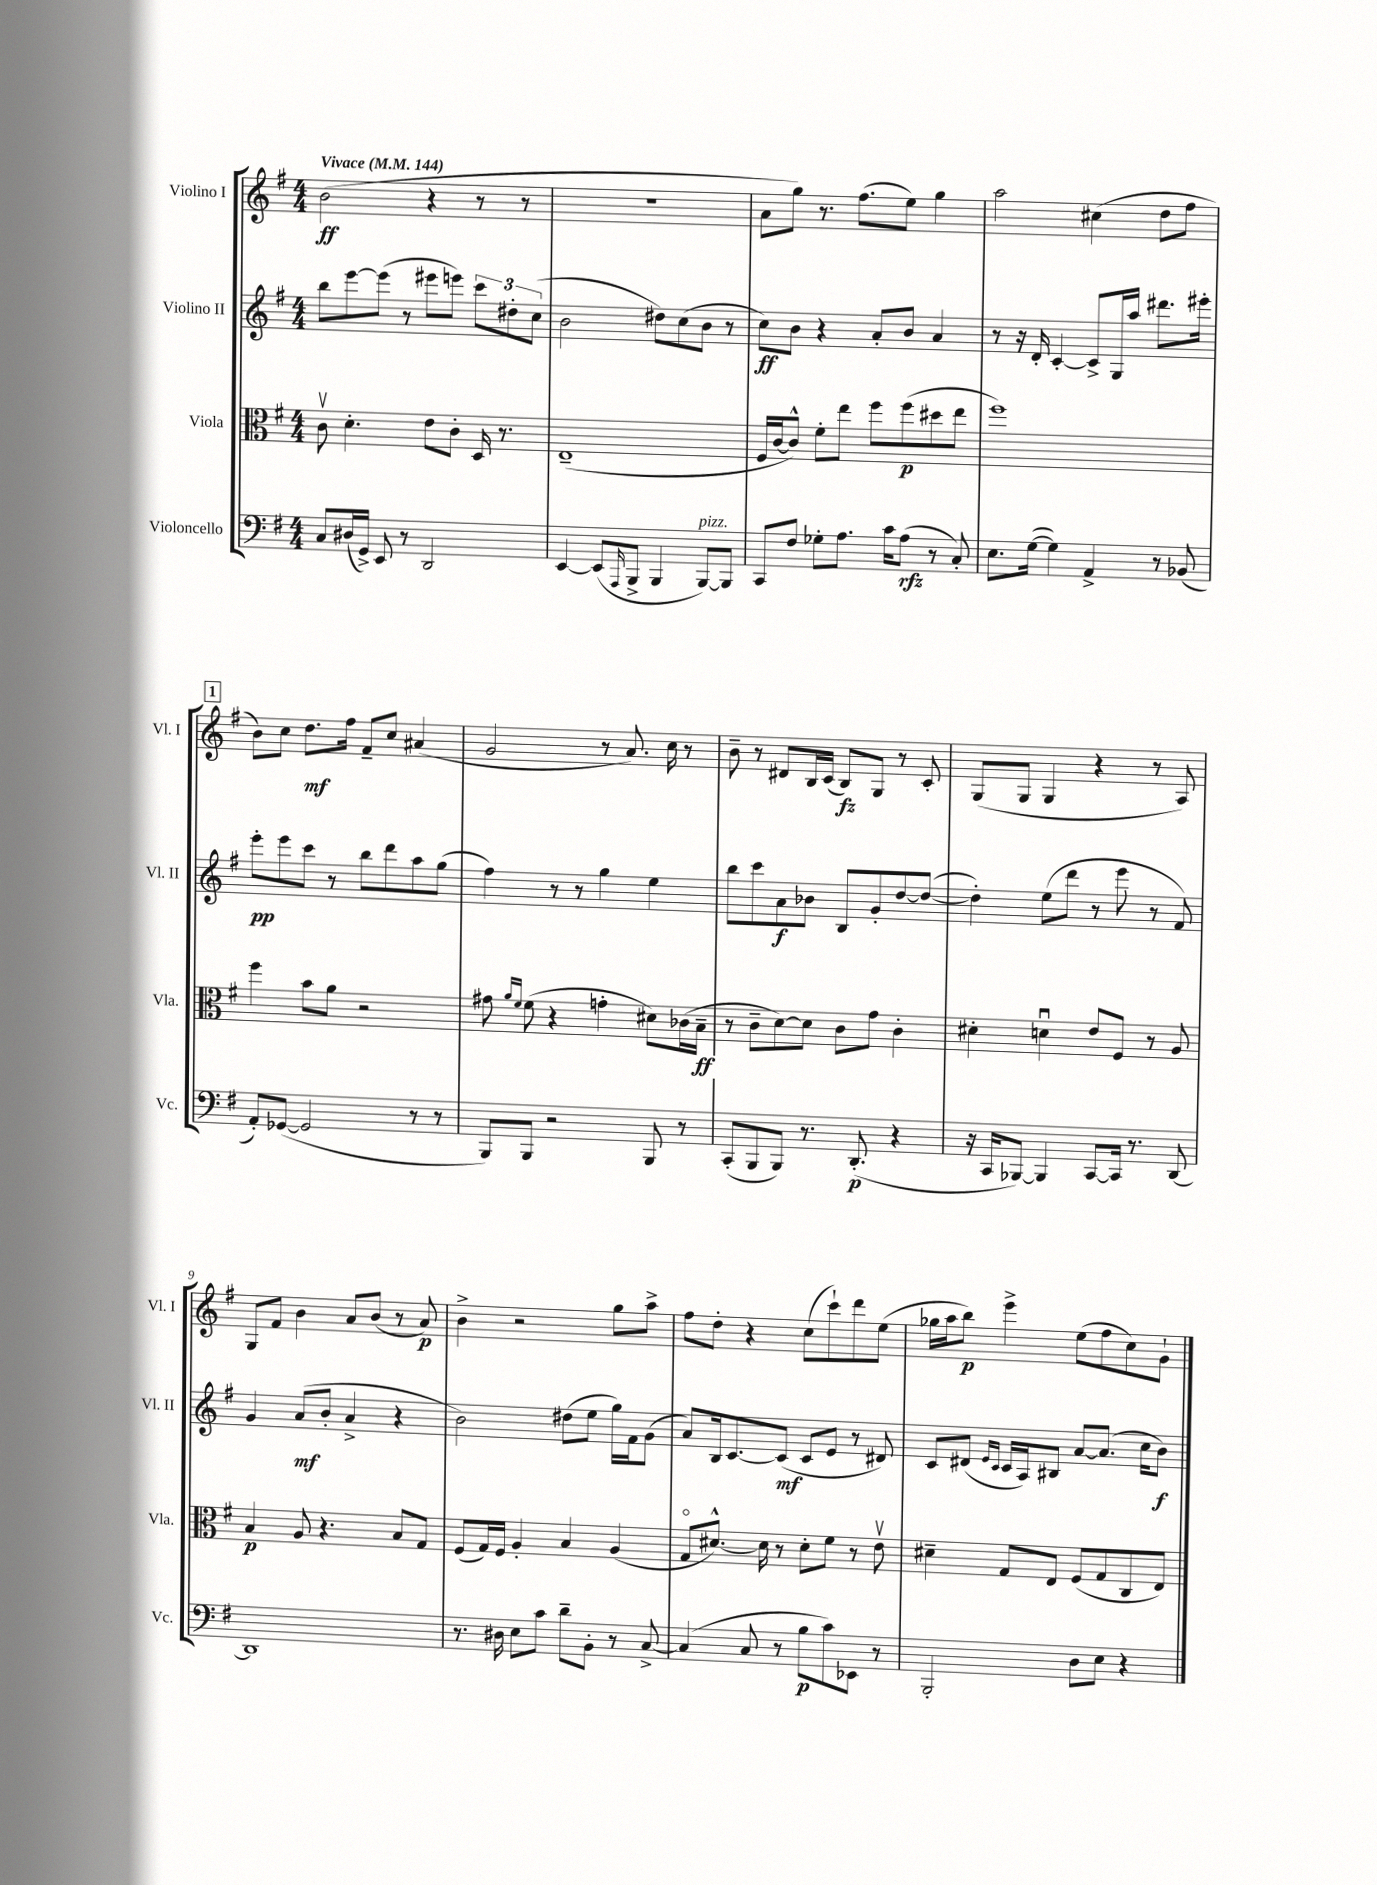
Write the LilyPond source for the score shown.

<<
\new StaffGroup <<
\new Staff = "s0" \with { instrumentName = "Violino I" shortInstrumentName = "Vl. I" } {
    \clef treble \key g \major \numericTimeSignature \time 4/4 \tempo "Vivace" 4 = 144
    b'2\ff( r4 r8 r8 |
    R1 |
    a'8 g''8) r8. fis''8.( e''8) g''4 |
    a''2 cis''4( d''8 fis''8 |
    \mark \markup { \box "1" } b'8) c''8 d''8.\mf fis''16 fis'8-- c''8 ais'4( |
    g'2 r8 a'8.) c''16 r8 |
    b'8-- r8 dis'8 b16 c'16( b8\fz) g8 r8 c'8-. |
    g8( g8 g4 r4 r8 a8) |
    g8 fis'8 b'4 a'8 b'8( r8 a'8\p) |
    b'4-> r2 g''8 a''8-> |
    fis''8 d''8-. r4 c''8( c'''8-!) d'''8 e''8( |
    ges''16 a''16 b''8\p) e'''4-> e''8( fis''8 c''8) g'8-! \bar "|." |
}
\new Staff = "s1" \with { instrumentName = "Violino II" shortInstrumentName = "Vl. II" } {
    \clef treble \key g \major \numericTimeSignature \time 4/4
    b''8 e'''8~ e'''8( r8 eis'''8 e'''8) \tuplet 3/2 { c'''8 dis''8-. c''8( } |
    b'2 dis''8) c''8( b'8 r8 |
    c''8\ff) b'8 r4 a'8-. b'8 a'4 |
    r8 r16 d'16-. c'4~-. c'8-> g16 a''16 dis'''8. eis'''16-. |
    \mark \markup { \box "1" } e'''8-.\pp e'''8 c'''8 r8 b''8 d'''8 a''8 g''8( |
    fis''4) r8 r8 g''4 e''4 |
    b''8 c'''8 a'8\f bes'8 b8 g'8-. d''8~ d''8~( |
    d''4-.) e''8( d'''8 r8 e'''8 r8 fis'8) |
    g'4 a'8\mf( b'8-. a'4-> r4 |
    b'2) dis''8( e''8 g''16) fis'16 g'8( |
    a'8) b16 c'8.~ c'8\mf( c'8 e'8 r8 dis'8) |
    c'8 dis'8( \grace { e'16 c'16 } c'16 a16) bis8 a'8~ a'8.( c''16 b'8\f) \bar "|." |
}
\new Staff = "s2" \with { instrumentName = "Viola" shortInstrumentName = "Vla." } {
    \clef alto \key g \major \numericTimeSignature \time 4/4
    c'8\upbow d'4.-. e'8 c'8-. d16 r8. |
    e1--( |
    fis16 c'16~ c'8-^) fis'8-. e''8 fis''8 fis''8\p( dis''8 e''8 |
    fis''1) |
    \mark \markup { \box "1" } fis''4 b'8 a'8 r2 |
    gis'8 \grace { a'16 fis'16 } fis'8( r4 g'4-. dis'8) ces'16( b16--\ff |
    r8 c'8-- d'8~) d'8 c'8 g'8 c'4-. |
    dis'4-. d'4\downbow e'8 fis8 r8 a8 |
    b4\p a8 r4. b8 g8 |
    fis8( g16) fis16 a4-. b4 a4( |
    g8\flageolet dis'8.~-^) dis'16 r8 dis'8-. fis'8 r8 e'8\upbow |
    dis'4-- g8 e8 fis8( g8 c8 e8) \bar "|." |
}
\new Staff = "s3" \with { instrumentName = "Violoncello" shortInstrumentName = "Vc." } {
    \clef bass \key g \major \numericTimeSignature \time 4/4
    c8 dis16( g,16->) e,8 r8 d,2 |
    e,4~ e,8( \grace { a,,16 } b,,8-> b,,4 b,,8~^\markup { \italic "pizz." }) b,,8 |
    c,8 fis8 ges8-. a8. c'16 a8\rfz( r8 c8-.) |
    e8. g16~( g4) a,4-> r8 bes,8( |
    \mark \markup { \box "1" } a,8-.) ges,8~( ges,2 r8 r8 |
    b,,8) b,,8 r2 b,,8 r8 |
    c,8-.( b,,8 b,,8) r8. d,8.-.\p( r4 |
    r16 c,16 bes,,8~) bes,,4 c,8~ c,16 r8. d,8~ |
    d,1 |
    r8. dis16 e8 c'8 d'8-- b,8-. r8 c8~-> |
    c4( c8 r8 b8\p c'8) ees,8 r8 |
    b,,2-. d8 e8 r4 \bar "|." |
}
>>
>>
